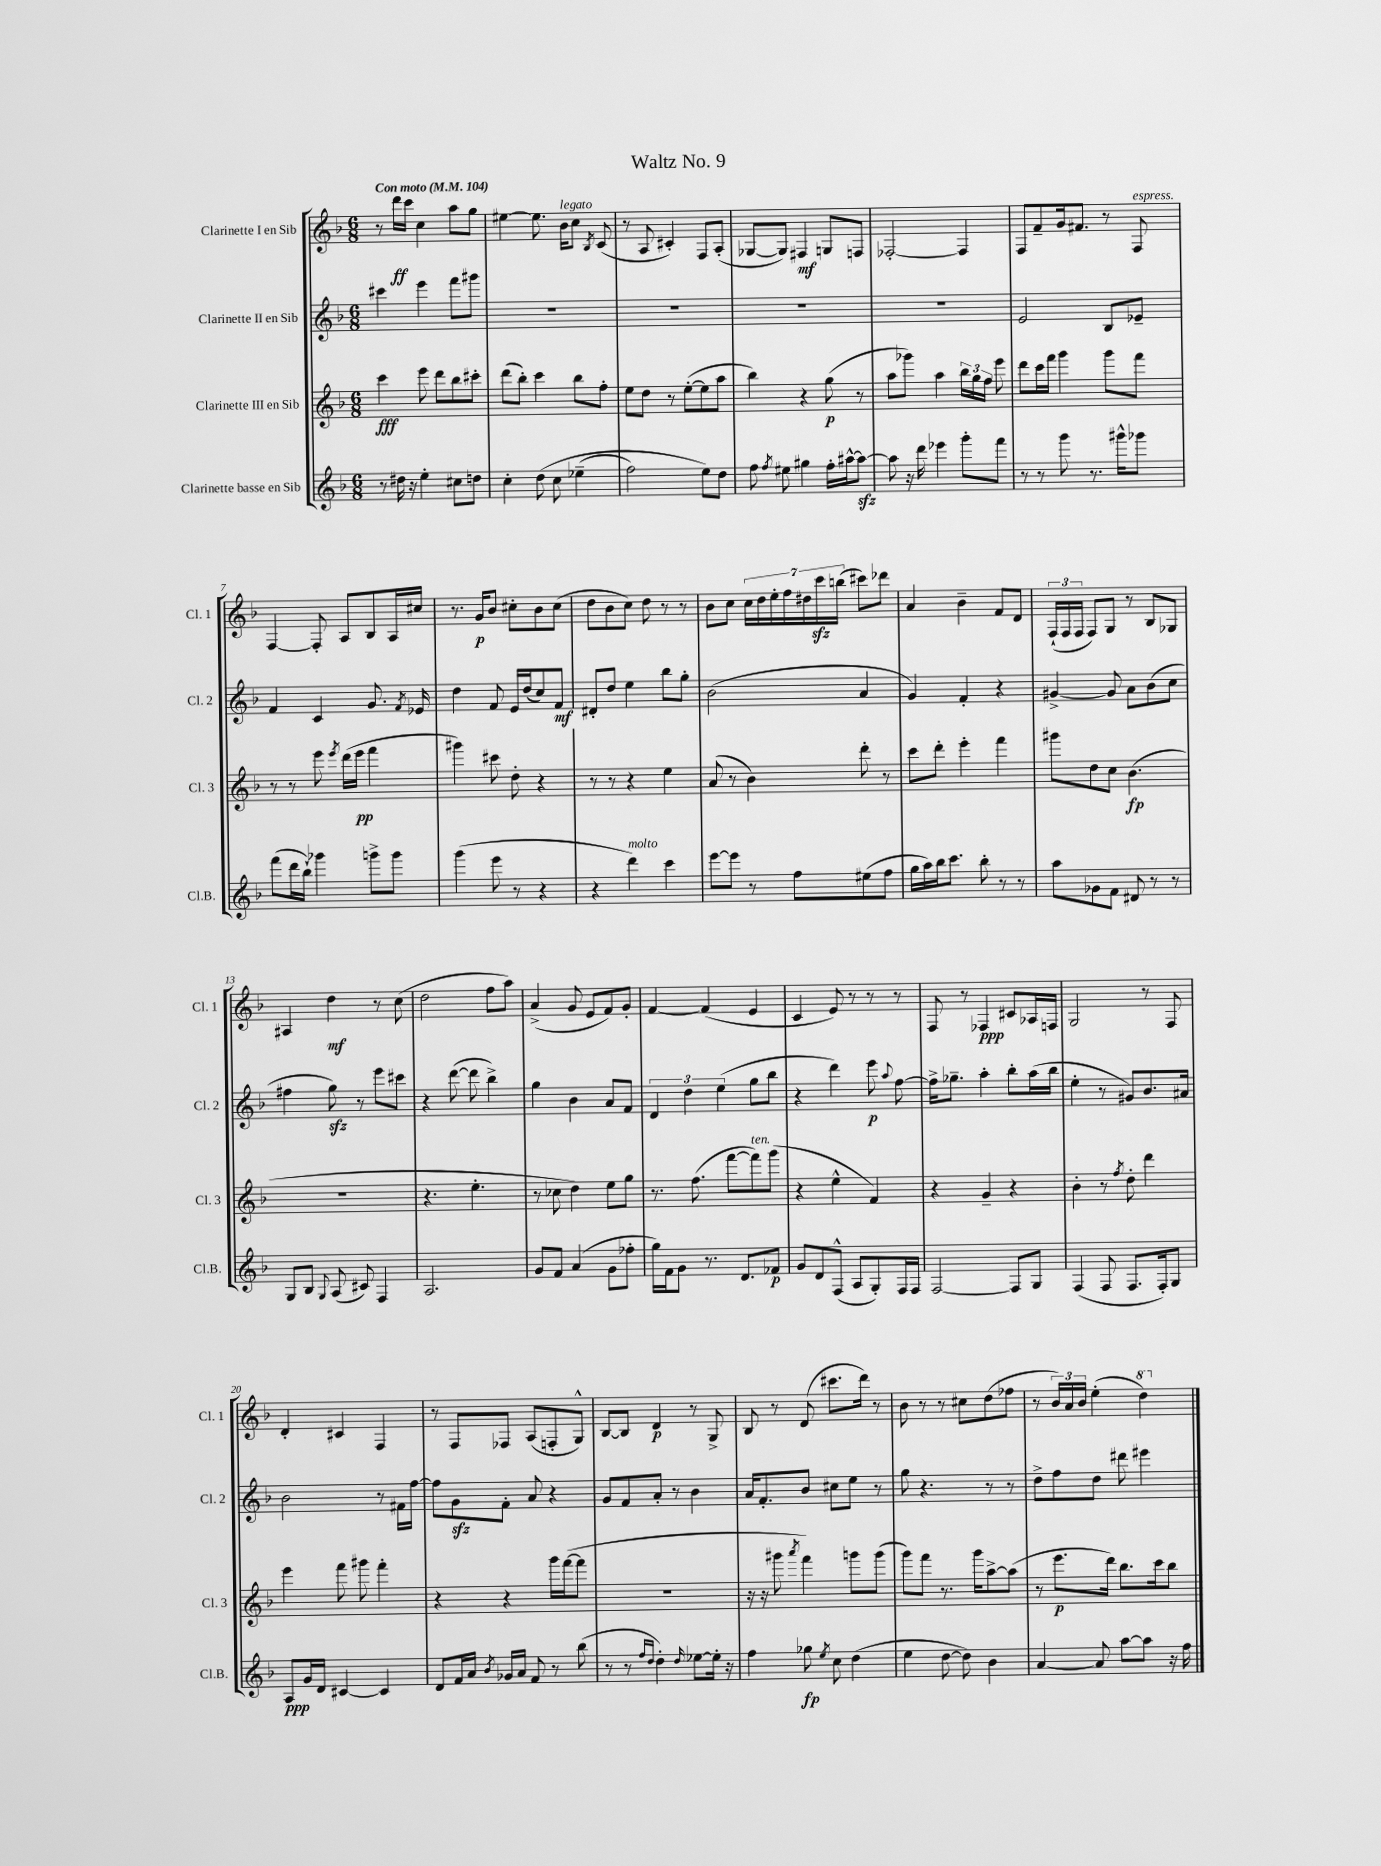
\header { title = "Waltz No. 9" }
<<
\new StaffGroup <<
\new Staff = "s0" \with { instrumentName = "Clarinette I en Sib" shortInstrumentName = "Cl. 1" } {
    \clef treble \key f \major \numericTimeSignature \time 6/8 \tempo "Con moto" 4 = 104
    \autoBeamOff r8 d'''16[\ff c'''16] c''4 a''8[ g''8] |
    eis''4~ eis''8. bes'16[^\markup { \italic "legato" } c''8] \acciaccatura { bes8 } c'8( |
    r8 a8 cis'4-.) f8[ a8]-.( |
    ges8[~ ges8]) fis4\mf g8[ f8] |
    fes2~-. fes4 |
    f8[ f'8-- g'16 fis'8.] r8 f8^\markup { \italic "espress." } |
    f4~ f8-. a8[ bes8 a16 cis''16] |
    r8. g'16[\p bes'8] cis''8[-. bes'8 cis''8]( |
    d''8[ bes'8 c''8]) d''8 r8 r8 |
    bes'8[ c''8] \tuplet 7/4 { c''16[ d''16 e''16-. f''16 dis''16 c'''16\sfz b''16]( } cis'''8[) des'''8] |
    a'4 bes'4-- f'8[ d'8] |
    \tuplet 3/2 { f16[-!( f16 f16] } f8[) g8] r8 bes8[ ges8] |
    ais4 d''4\mf r8 c''8( |
    d''2 f''8[ a''8]) |
    a'4->( g'8 e'8[ f'8) g'8]-. |
    f'4~ f'4( e'4 |
    c'4 e'8) r8 r8 r8 |
    f8 r8 fes4\ppp cis'8[ aes16 f16] |
    g2 r8 f8 |
    d'4-. cis'4 f4 |
    r8 f8[ fes8] a8[( f8-. g8]-^) |
    bes8[~ bes8] d'4\p r8 g8-> |
    bes8 r8 d'8( cis'''8.[ d'''16]) r8 |
    bes'8 r8 r8 cis''8[ d''8( fes''8] |
    r8 \tuplet 3/2 { bes'16[) a'16 bes'16] } e''4-.( \ottava #1 d'''4) \ottava #0 \bar "|." |
}
\new Staff = "s1" \with { instrumentName = "Clarinette II en Sib" shortInstrumentName = "Cl. 2" } {
    \clef treble \key f \major \numericTimeSignature \time 6/8
    \autoBeamOff cis'''4 e'''4 f'''8[ gis'''8] |
    R2. |
    R2. |
    R2. |
    R2. |
    e'2 bes8[ ees'8]-- |
    f'4 c'4 g'8. \acciaccatura { f'8 } ees'16 |
    d''4 f'8 e'16[ d''16( c''8) f'8]\mf |
    dis'8[-. d''8] e''4 bes''8[ g''8]-. |
    bes'2( a'4 |
    g'4) f'4-. r4 |
    gis'4~-> gis'8 a'8[ bes'8( c''8] |
    fis''4 g''8\sfz) r8 e'''8[ cis'''8] |
    r4 d'''8~( d'''8 bes''4->) |
    g''4 bes'4 a'8[ f'8] |
    \tuplet 3/2 { d'4 d''4 e''4( } g''8[ bes''8] |
    r4 d'''4) e'''8\p \appoggiatura { a''8 } f''8~ |
    f''16[-> ges''8.]-- a''4-. bes''8[-. a''16( bes''16] |
    e''4-. r8 gis'8[) bes'8. ais'16] |
    bes'2 r8 fis'16[ f''16]~ |
    f''8[ g'8\sfz f'8]-. a'8 r4 |
    g'8[ f'8 a'8]-. r8 bes'4 |
    a'16[ f'8.-. bes'8] cis''8[ e''8] r8 |
    g''8 r4. r8 r8 |
    d''8[-> f''8 d''8] dis'''8 eis'''4 \bar "|." |
}
\new Staff = "s2" \with { instrumentName = "Clarinette III en Sib" shortInstrumentName = "Cl. 3" } {
    \clef treble \key f \major \numericTimeSignature \time 6/8
    \autoBeamOff c'''4\fff e'''8 d'''8[ bes''8 cis'''8]-. |
    d'''8[( bes''8]-.) c'''4 bes''8[ f''8]-. |
    e''8[ d''8] r8 e''8[~-.( e''8 a''8] |
    bes''4) r4 g''8\p( r8 |
    a''8[ ges'''8]) a''4 \tuplet 3/2 { bes''16[ g''16 f''16] } e'''8 |
    d'''8[ c'''16 f'''16] g'''4 g'''8[ f'''8] |
    r8 r8 e'''8 \acciaccatura { e'''8 } d'''16[( e'''16]\pp f'''4 |
    gis'''4) cis'''8 d''8-. r4 |
    r8 r8 r4 e''4 |
    a'8( r8 bes'4) d'''8-. r8 |
    c'''8[ d'''8]-. e'''4-. f'''4 |
    gis'''8[ d''8 c''8] bes'4.\fp( |
    R2. |
    r4. e''4.-. |
    r8 ces''8 d''4) e''8[ g''8] |
    r8. f''8.( f'''8[~ f'''8^\markup { \italic "ten." }) g'''8]( |
    r4 e''4-^ f'4) |
    r4 g'4-- r4 |
    bes'4-. r8 \acciaccatura { f''8 } d''8-. d'''4 |
    e'''4 f'''8 gis'''8 f'''4-. |
    r4 r4 g'''16[ f'''16~( f'''8] |
    R2. |
    r16 r16 gis'''8 \acciaccatura { a'''8 } f'''4) g'''8[ g'''8]( |
    g'''8[) f'''8] r8. g'''16[ a''8~-> a''8]( |
    r8 e'''8.[\p d'''16]) bes''8.[ c'''16 bes''8] \bar "|." |
}
\new Staff = "s3" \with { instrumentName = "Clarinette basse en Sib" shortInstrumentName = "Cl.B." } {
    \clef treble \key f \major \numericTimeSignature \time 6/8
    \autoBeamOff r8 dis''16 r16 e''4-. cis''8[ d''8] |
    c''4-. d''8\( c''8 ees''4--( |
    f''2) e''8[\) d''8] |
    f''8 \acciaccatura { f''8 } eis''8 gis''4 f''16[-. ais''16~-^ ais''8]~\sfz |
    ais''8 r16 d'''16 ees'''4 g'''8[-. f'''8] |
    r8 r8 g'''8 r8. gis'''16[-^ ges'''8] |
    f'''8[( d'''16 bes''16]-!) ges'''4 g'''8[-> g'''8] |
    g'''4( e'''8 r8 r4 |
    r4 d'''4^\markup { \italic "molto" }) c'''4 |
    e'''8[~ e'''8] r8 f''8[ eis''8( f''8] |
    g''16[ a''16) bes''16 c'''8.] bes''8-. r8 r8 |
    a''8[ ges'8 f'8] dis'8 r8 r8 |
    g8[ bes8] \appoggiatura { g8 } a8( cis'8) f4 |
    a2. |
    g'8[ f'8] a'4( g'8[ fes''8]-. |
    g''16[) f'16 g'8] r8. d'8.[ fes'8]\p |
    g'8[ d'8 f8]-^( a8[ g8-.) f16 f16] |
    f2~ f8[ g8] |
    f4( f8 f8.[ f16-.) g8] |
    a8[\ppp g'16 d'16] cis'4~ cis'4 |
    d'8[ f'16 a'16] \acciaccatura { bes'8 } ges'16[ a'16] f'8 r8 bes''8( |
    r8 r8 \grace { f''16[ d''16] } d''4-.) \grace { d''16 } ees''8[~ ees''16]-. r16 |
    f''4 ges''8\fp \acciaccatura { e''8 } c''8 d''4( |
    e''4 d''8~ d''8) bes'4 |
    a'4~ a'8 a''8[~ a''8] r16 f''16 \bar "|." |
}
>>
>>
